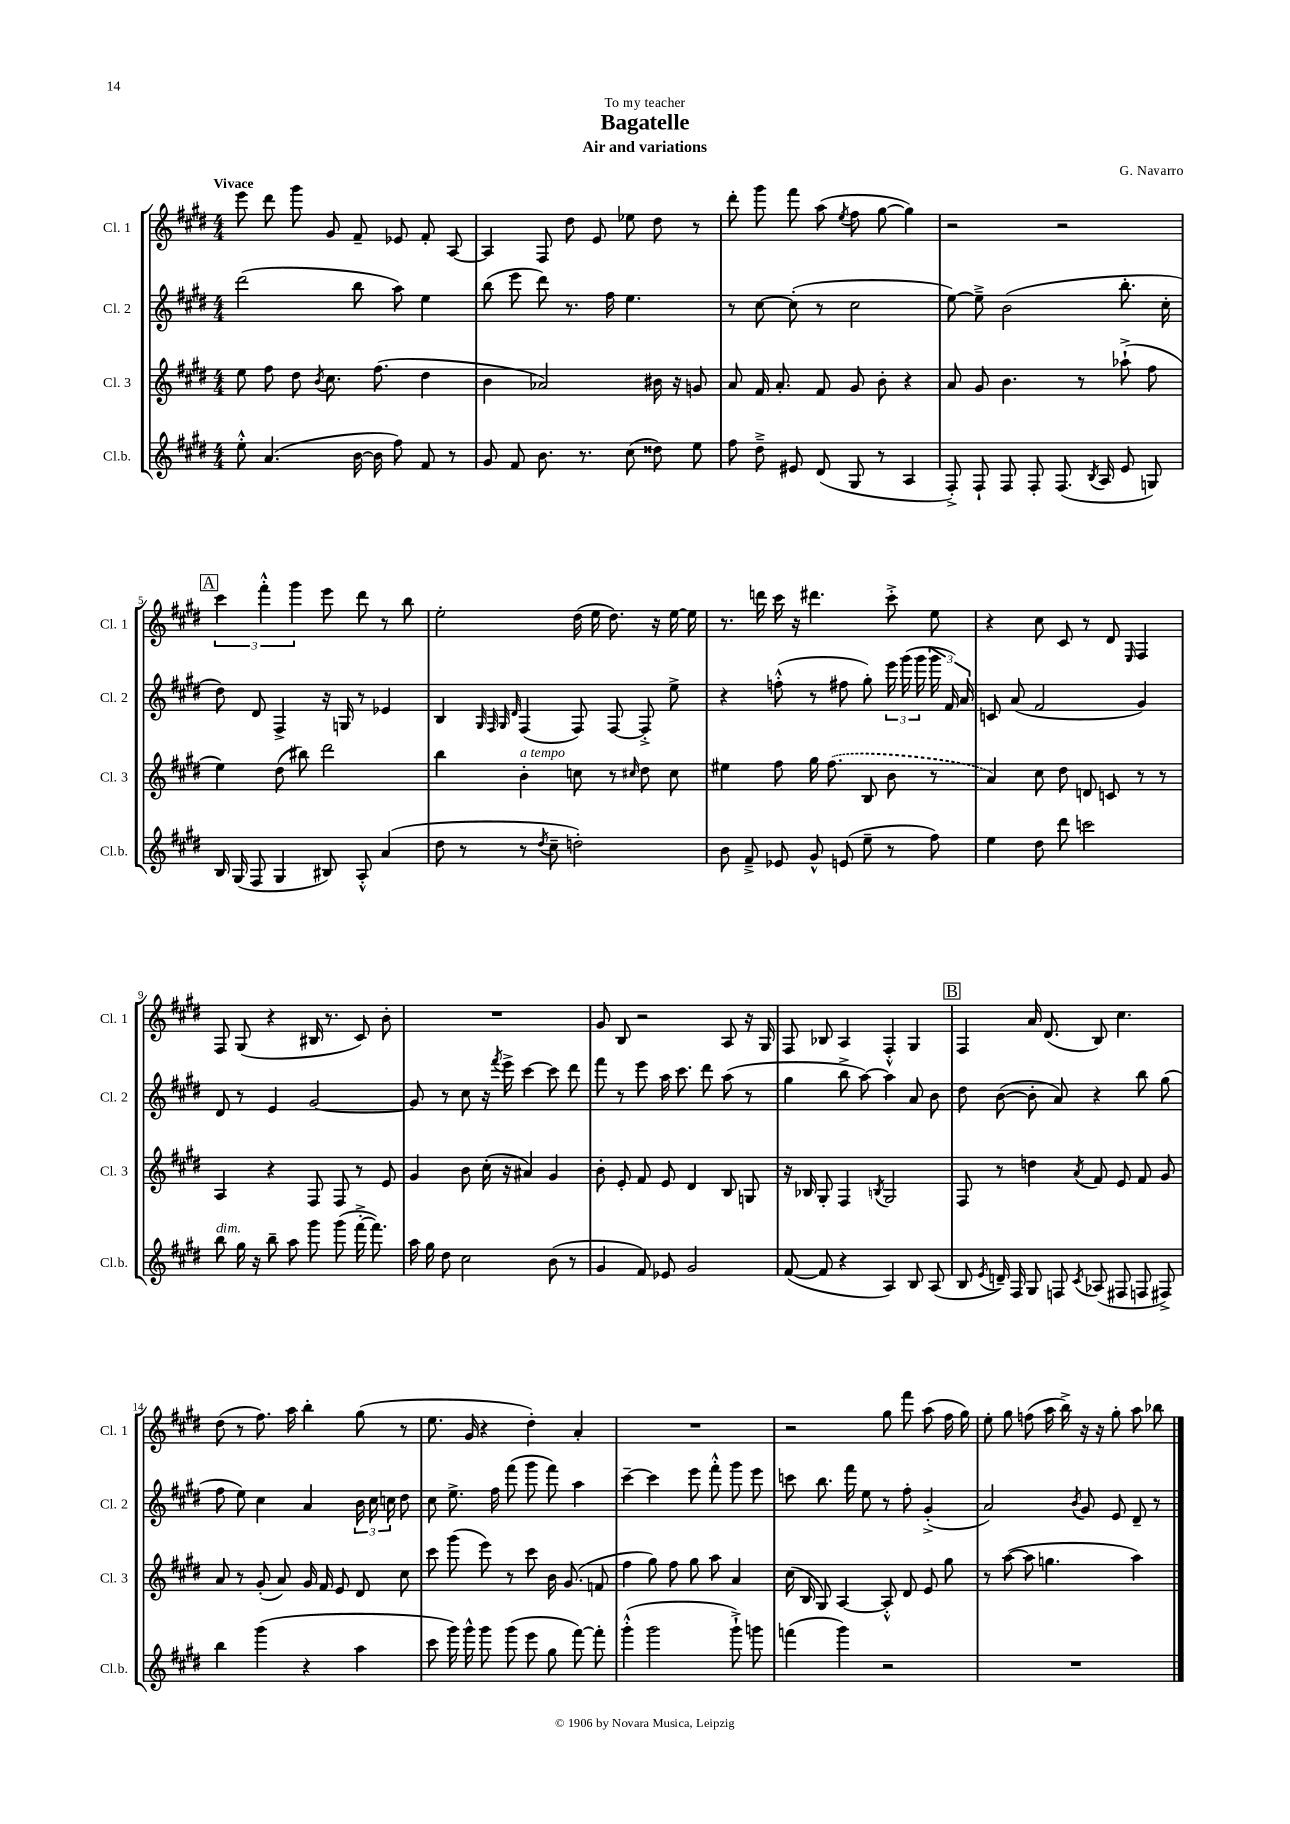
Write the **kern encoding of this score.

**kern	**kern	**kern	**kern
*part4	*part3	*part2	*part1
*staff4	*staff3	*staff2	*staff1
*I"Cl.b.	*I"Cl. 3	*I"Cl. 2	*I"Cl. 1
*I'Cl.b.	*I'Cl. 3	*I'Cl. 2	*I'Cl. 1
*clefG2	*clefG2	*clefG2	*clefG2
*k[f#c#g#d#]	*k[f#c#g#d#]	*k[f#c#g#d#]	*k[f#c#g#d#]
*M4/4	*M4/4	*M4/4	*M4/4
=1	=1	=1	=1
!	!	!	!LO:TX:a:B:t=Vivace
8ee'^^\	8ee\	(2ddd#\	8eee\
(4.a/	8ff#\	.	8ddd#\
.	8dd#\	.	8ggg#\
.	8qb/	.	.
.	8.cc#\	.	8g#/
[16b\	.	8bb\	8f#~/
16b\]	(8.ff#\	.	.
8ff#\)	.	8aa\)	8e-X/
8f#/	4dd#\	4ee\	8f#'/
8r	.	.	[8A/
=2	=2	=2	=2
8g#/	4b\	(8bb\	4A/]
8f#/	.	8eee\	.
8.b\	2a-X/)	8ddd#\)	8F#/
.	.	8.r	8dd#\
8.r	.	.	.
.	.	.	8e/
.	.	16ff#\	.
(8cc#\	.	4.ee\	8ee-X\
8dd##X\)	16b#X\	.	8dd#\
.	16r	.	.
8ee\	8gn/	.	8r
=3	=3	=3	=3
8ff#\	8a/	8r	8ddd#'\
8dd#~^\	16f#/	[8cc#\	8ggg#\
.	8.a'/	.	.
8e#X/	.	(8cc#'\]	8fff#\
(8d#/	8f#/	8r	(8aa\
.	.	.	8qee/
8G#/	8g#/	2cc#\	8ff#\
8r	8b'\	.	[8gg#\
4A/	4r	.	4gg#\])
=4	=4	=4	=4
8F#'^/)	8a/	[8ee\)	2r
8F#`/	8g#/	8ee~^\]	.
8F#/	4.b\	(2b\	.
8F#'/	.	.	.
(8.F#/	.	.	2r
.	8r	.	.
8qB/	.	.	.
16A/	.	.	.
8e/	(8aa-X`^\	8.bb'\	.
8Gn/)	8ff#\	.	.
.	.	16cc#'\	.
!!LO:LB:g=z
!!LO:REH:place=s1:t=A
=5	=5	=5	=5
16B/	4ee\)	8dd#\)	6ccc#\
(16G#/	.	.	.
8F#/	.	8d#/	.
.	.	.	6fff#'^^\
4G#/	(8dd#\	4F#^/	.
.	.	.	6ggg#\
.	8bb#X\)	.	.
8B#X/)	2ddd#\	16r	8eee\
.	.	16Gn/	.
8A'^^/	.	8r	8ddd#\
(4a/	.	4e-X/	8r
.	.	.	8bb\
=6	=6	=6	=6
8dd#\	4bb\	4B/	2ee'\
8r	.	.	.
.	.	32qqG#/	.
.	.	32qqF#/	.
.	.	32qqG#/	.
.	.	32qqd#/	.
!	!LO:TX:a:i:t=a tempo	!	!
8r	4b'\	(4F#/	.
8qdd#/	.	.	.
8cc#~\	.	.	.
2ddn'\)	8ccn\	8F#/)	(16dd#\
.	.	.	16ee\
.	8r	[8F#/	8.dd#\)
.	16qqcc#X/	.	.
.	8dd#\	8F#'^/]	.
.	.	.	16r
.	8cc#\	8ee^\	[16ee\
.	.	.	16ee\]
=7	=7	=7	=7
8b\	4ee#X\	4r	8.r
8f#~^/	.	.	.
.	.	.	16dddn\
8e-X/	8ff#\	(8ffn'^^\	16ccc#\
.	.	.	16r
8g#^^/	16gg#\	8r	4.ddd#X\
.	(8.ff#\	.	.
(8en/	.	8ff#X\	.
8ee~\	8B/	8gg#'\)	.
8r	8b\	24eee\	8ccc#'^\
.	.	(24ggg#\	.
.	.	24ggg#\	.
8ff#\)	8r	24ggg#\	8ee\
.	.	24f#/)	.
.	.	24a/	.
=8	=8	=8	=8
4ee\	4a/)	8cn/	4r
.	.	(8a/	.
8dd#\	8cc#\	2f#/	8cc#\
8ddd#\	8dd#\	.	8c#/
2cccn\	8dn/	.	8r
.	8cn/	.	8d#/
.	.	.	16qqE/
.	8r	4g#/)	4F#/
.	8r	.	.
!!LO:LB:g=z
=9	=9	=9	=9
!LO:TX:a:i:t=dim.	!	!	!
8bb\	4A/	8d#/	8F#/
16gg#\	.	8r	(8G#/
16r	.	.	.
8bb~\	4r	4e/	4r
8aa\	.	.	.
8ggg#\	8F#/	[2g#/	16B#X/
.	.	.	8.r
(8ggg#\	8F#/	.	.
[16fff#'^\	8r	.	8c#/)
8.fff#\])	.	.	.
.	8e/	.	8b'\
=10	=10	=10	=10
16aa\	4g#/	8g#/]	1r
16gg#\	.	.	.
8dd#\	.	8r	.
2cc#\	8b\	8cc#\	.
.	(16cc#'\	16r	.
.	.	8qfff#/	.
.	16r	16eee^\	.
.	4a#X/)	[4ccc#\	.
(8b\	4g#/	8ccc#\]	.
8r	.	8ddd#\	.
=11	=11	=11	=11
4g#/	8b'\	8fff#\	8g#/
.	8e'/	8r	8B/
8f#/)	8f#/	8eee\	2r
8e-X/	8e/	16aa\	.
.	.	8.ccc#\	.
2g#/	4d#/	.	.
.	.	8ddd#\	.
.	8B/	(8aa\	8A/
.	8Gn/	8r	16r
.	.	.	16G#/
=12	=12	=12	=12
([8f#/	16r	4gg#\	8F#/
.	16B-X/	.	.
8f#/]	8G#'/	.	8B-X/
4r	4F#/	8bb^\	4A/
.	.	[8aa\)	.
.	8qBn/	.	.
4A/)	2G#/	4aa\]	4F#'^^/
8B/	.	8a/	4G#/
(8A/	.	8b\	.
!!LO:REH:place=s1:t=B
=13	=13	=13	=13
8B/	8F#/	8dd#\	4F#/
8qe/	.	.	.
16dn~/)	8r	([8b\	.
16F#/	.	.	.
8G#/	4ddn\	8b'\]	16a/
.	.	.	(8.d#/
8Fn/	.	8a/)	.
8qc#/	8qa/	.	.
(8A-X/	8f#/	4r	8B/)
8F#X/	8e/	.	4.cc#\
8Fn/	8f#/	8bb\	.
8F#X^/)	8g#/	(8gg#\	.
!!LO:LB:g=z
=14	=14	=14	=14
4bb\	8a/	8ff#\	(8dd#\
.	8r	8ee\)	8r
(4ggg#\	(8g#'/	4cc#\	8.ff#\)
.	8a/)	.	.
.	.	.	16aa\
4r	16g#/	4a/	4bb'\
.	16f#/	.	.
.	8e/	.	.
4aa\	8d#/	24b\	(8gg#\
.	.	24cc#\	.
.	.	24ccn\	.
.	8cc#\	8dd#\	8r
=15	=15	=15	=15
8ccc#\	8ccc#\	8cc#\	8.ee\
16ggg#\)	(8ggg#\	8.ee^\	.
16ggg#^^\	.	.	16g#/
8ggg#\	8eee\)	.	4r
.	.	16ff#\	.
(8ggg#\	8r	(8fff#\	.
8eee\	8ccc#\	8ggg#\	4dd#'\)
8gg#\	16b\	8fff#\)	.
.	(8.g#/	.	.
[8fff#\)	.	4aa\	4a'/
8fff#'\]	8fn/	.	.
=16	=16	=16	=16
(4ggg#'^^\	4ff#\	[4ccc#~\	1r
2ggg#\	8gg#\)	4ccc#\]	.
.	8ff#\	.	.
.	8gg#\	8eee\	.
.	8aa\	8fff#'^^\	.
8ggg#`^\)	4a/	8ggg#\	.
8gggn\	.	8eee\	.
=17	=17	=17	=17
(4fffn\	(16cc#\	8cccn\	2r
.	16B/	.	.
.	8G#/)	8.bb\	.
4ggg#\)	[4A/	.	.
.	.	16fff#\	.
.	.	8ee\	.
2r	8A'^^/]	8r	8gg#\
.	8d#/	8ff#'\	8fff#\
.	8e/	(4g#'^/	(8aa\
.	8gg#\	.	16ff#\
.	.	.	16gg#\)
=18	=18	=18	=18
1r	8r	2a/)	8ee'\
.	([8aa\	.	8gg#\
.	8aa\]	.	(8ffn\
.	4.ggn\	.	16aa\
.	.	.	16bb^\)
.	.	8qb/	.
.	.	8g#/	16r
.	.	.	16r
.	.	8e/	8gg#'\
.	4aa\)	8d#~/	8aa\
.	.	8r	8bb-X\
==	==	==	==
*-	*-	*-	*-
